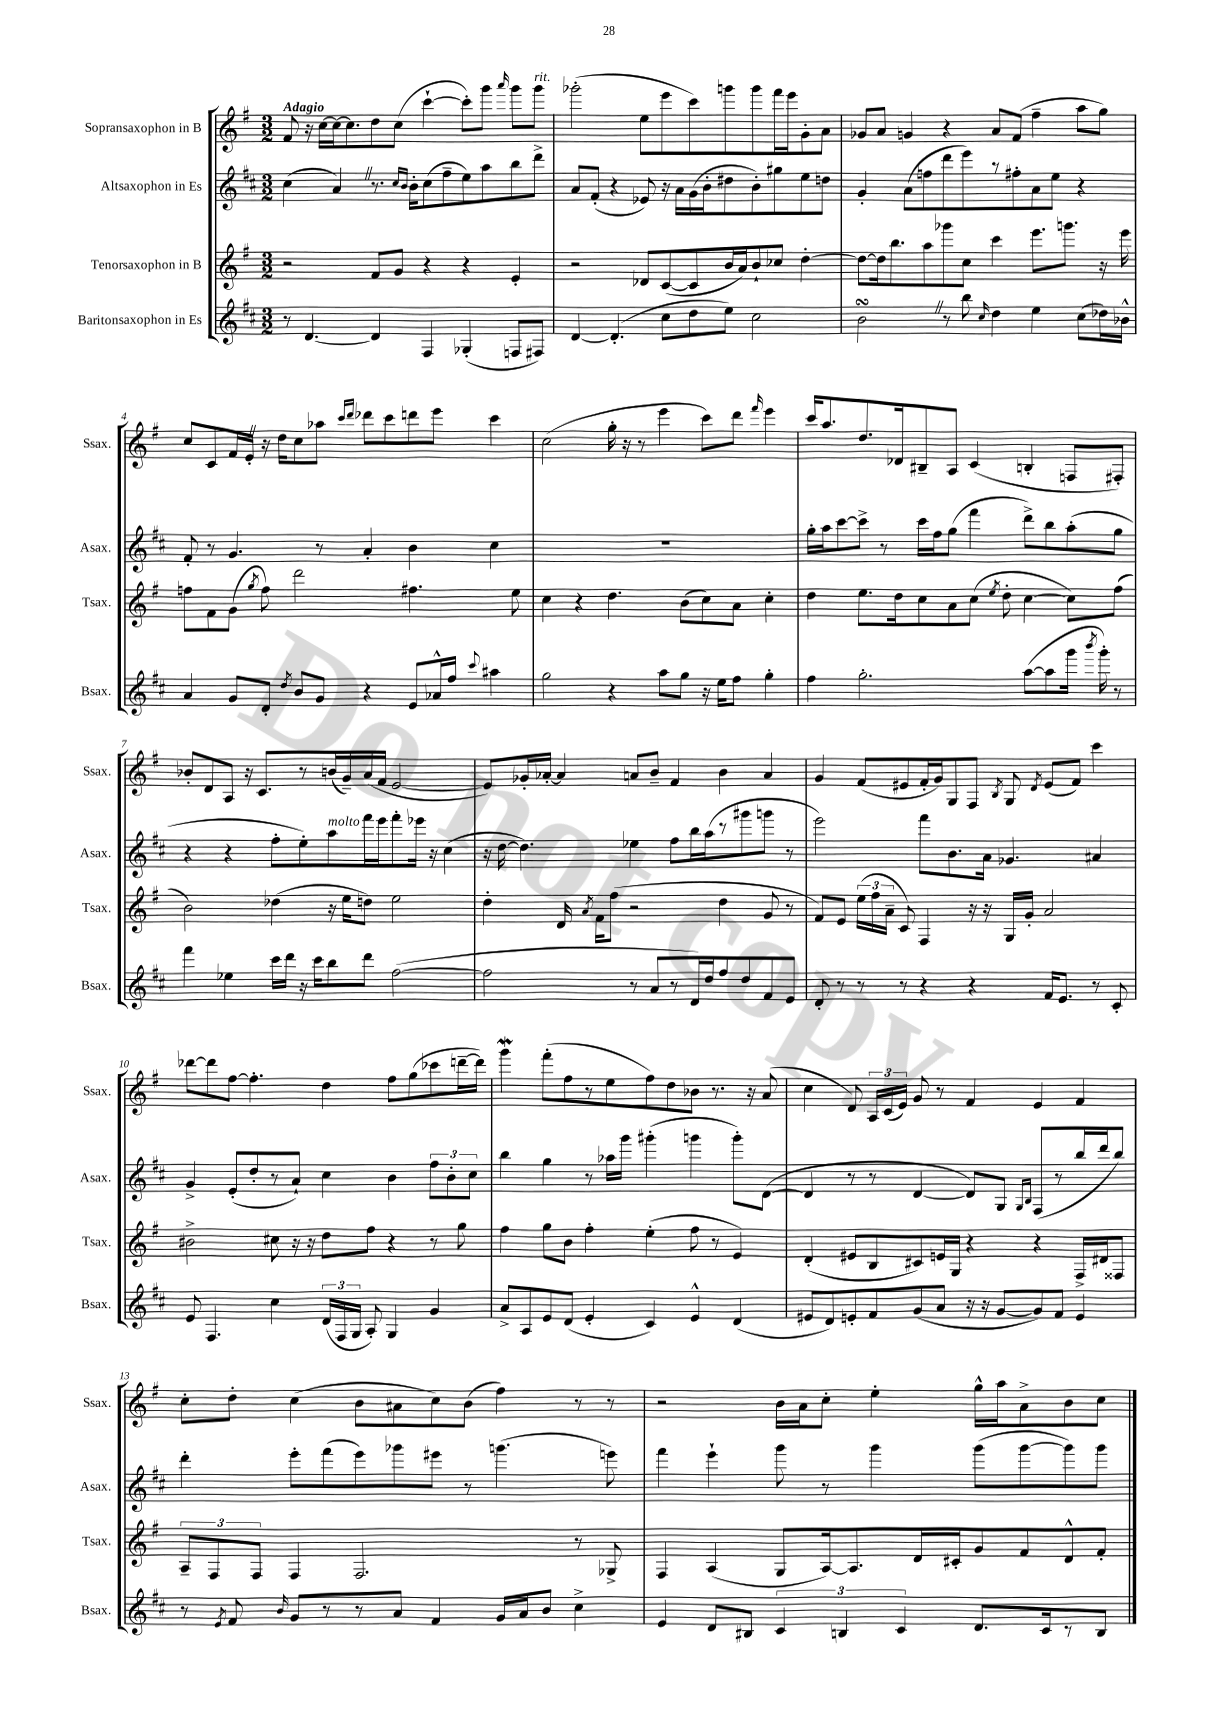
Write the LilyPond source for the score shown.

<<
\new StaffGroup <<
\new Staff = "s0" \with { instrumentName = "Sopransaxophon in B" shortInstrumentName = "Ssax." } {
    \clef treble \key g \major \numericTimeSignature \time 3/2 \tempo "Adagio"
    \autoBeamOff fis'8 r16 c''16[~ c''16~ c''8. d''8 c''8]( c'''4~-! c'''8[-.) g'''8] \grace { a'''16 } g'''8[ g'''8]^\markup { \italic "rit." } |
    ges'''2-.( e''8[ e'''8 c'''8) g'''8 g'''8 fis'''16 e'''16 g'8-. a'8] |
    ges'8[ a'8] g'4 r4 a'8[ fis'8]( fis''4-- a''8[ g''8]) |
    c''8[ c'8 fis'16 e'16]-. \once \override BreathingSign.text = \markup { \musicglyph "scripts.caesura.straight" } \breathe r16 d''16[ c''8 aes''8] \grace { c'''16[ d'''16] } des'''8[ c'''8 d'''8 e'''8] c'''4 |
    c''2( g''16-. r16 r8 e'''4 c'''8[) d'''8] \grace { fis'''16 } e'''4 |
    c'''16[ a''8. d''8. des'16 bis8-- a8] c'4( b4-. f8[ fis8]-.) |
    bes'8[-. d'8 a8] r16 c'8.[ r8 b'16( g'16--) a'16( fis'16] e'2~ |
    e'8[) ges'16-. aes'16]~-. aes'4 a'8[ b'8]-- fis'4 b'4 a'4 |
    g'4 fis'8[( eis'8 fis'16-. g'16) g8 fis8] \acciaccatura { b8 } g8 \acciaccatura { d'8 } eis'8[( fis'8]) c'''4 |
    des'''8[~ des'''8 fis''8]~ fis''4.-. d''4 fis''8[ g''8( ces'''8 d'''16~-- d'''16]) |
    g'''4\mordent fis'''8[-.( fis''8 r8 e''8 fis''8) d''8 bes'8] r8. r16 a'8( |
    c''4 d'8) \tuplet 3/2 { a16[ c'16( e'16]) } g'8 r8 fis'4 e'4 fis'4 |
    c''8[-. d''8]-. c''4( b'8[ ais'8 c''8) b'8]( fis''4) r8 r8 |
    r2 b'16[ a'16 c''8]-. e''4-. g''16[-^ a''16 a'8-> b'8 c''8] \bar "|." |
}
\new Staff = "s1" \with { instrumentName = "Altsaxophon in Es" shortInstrumentName = "Asax." } {
    \clef treble \key d \major \numericTimeSignature \time 3/2
    \autoBeamOff cis''4( a'4) \once \override BreathingSign.text = \markup { \musicglyph "scripts.caesura.straight" } \breathe r8. \grace { cis''16[ b'16] } b'16[-. cis''8( fis''8-- e''8) a''8 b''8 d'''8]-> |
    a'8[ fis'8]-.( r4 ees'8) r16 a'16[ g'16( b'16-. dis''8 b'8-.) gis''8 e''8 d''8] |
    g'4-. a'8[( f''8 d'''8 e'''8) r8 fis''8-. a'8 e''8] r4 |
    fis'8-. r8 g'4. r8 a'4-. b'4 cis''4 |
    R1. |
    g''16[-. a''16 cis'''8~ cis'''8]-> r8 cis'''16[ fis''16 g''8]( fis'''4 d'''8[->) b''8 a''8-.( g''8] |
    r4 r4 fis''8[-. e''8-.) a''8^\markup { \italic "molto" } fis'''16 e'''16 fis'''8-. ees'''16] r16 cis''4( |
    r16 d''16~ d''4.) ees''4 fis''8[ b''16 a''16( r8 gis'''8 g'''8] r8 |
    e'''2) fis'''8[ b'8. a'16] ges'4. ais'4 |
    g'4-> e'8[-.( d''8-. r8 a'8]-!) cis''4 b'4 \tuplet 3/2 { fis''8[ b'8-. cis''8] } |
    b''4 g''4 r8 aes''16[ g'''16] gis'''4-.( g'''4 g'''8[-.) d'8]~( |
    d'4 r8 r8 d'4~ d'8[) g8] \grace { g16[ b16] } fis8[( r8 b''16 d'''16 b''8]) |
    d'''4-. e'''8[-. fis'''8( e'''8) ges'''8 eis'''8] r8 g'''4.( e'''8) |
    fis'''4 e'''4-! g'''8 r8 g'''4 g'''8[( g'''8~ g'''8) g'''8] \bar "|." |
}
\new Staff = "s2" \with { instrumentName = "Tenorsaxophon in B" shortInstrumentName = "Tsax." } {
    \clef treble \key g \major \numericTimeSignature \time 3/2
    \autoBeamOff r2 fis'8[ g'8] r4 r4 e'4-. |
    r2 des'8[ c'8~( c'8 b'16 a'16) b'8-! ces''8] d''4~-. |
    d''8[~ d''16 b''8. a''8 ges'''8 c''8] c'''4 e'''8.[ g'''8.] r16 e'''16 |
    f''8[ fis'8 g'8]( \acciaccatura { g''8 } f''8) d'''2 fis''4. e''8 |
    c''4 r4 d''4. b'8[( c''8) a'8] c''4-. |
    d''4 e''8.[ d''16 c''8 a'8 c''8]( \acciaccatura { e''8 } d''8-. c''4~ c''8[) fis''8]( |
    b'2) des''4( r16 e''16[ d''8]) e''2 |
    d''4-. d'16 \acciaccatura { a'8 } fis'16[ fis''8]( r2 d''4 g'8 r8 |
    fis'8[) e'8] \tuplet 3/2 { e''16[( fis''16 a'16]-- } c'8) fis4 r16 r16 g16[ g'16]-. a'2 |
    bis'2-> cis''8 r16 r16 d''8[ fis''8] r4 r8 g''8 |
    fis''4 g''8[ b'8] fis''4-. e''4-.( fis''8 r8 e'4) |
    d'4-.( eis'8[ b8 cis'8) e'16 g16] r4 r4 fis16[-> dis'16 fisis8] |
    \tuplet 3/2 { a8[-- fis8 fis8] } fis4 fis2. r8 ges8-> |
    fis4 a4( g8[ a16~) a8. d'16 cis'16-. g'8 fis'8 d'8-^ fis'8]-. \bar "|." |
}
\new Staff = "s3" \with { instrumentName = "Baritonsaxophon in Es" shortInstrumentName = "Bsax." } {
    \clef treble \key d \major \numericTimeSignature \time 3/2
    \autoBeamOff r8 d'4.~ d'4 fis4 ges4-.( f8[ fis8]) |
    d'4~ d'4.-.( cis''8[ d''8 e''8]) cis''2 |
    b'2\turn \once \override BreathingSign.text = \markup { \musicglyph "scripts.caesura.straight" } \breathe r8 b''8 \grace { cis''16 } d''4 e''4 cis''8[( des''16) bes'16]-^ |
    a'4 g'8[ d'8]-. \acciaccatura { d''8 } b'8[ g'8] r4 e'8[ aes'16-^ fis''16] \appoggiatura { cis'''8 } ais''4 |
    g''2 r4 a''8[ g''8] r16 e''16[ fis''8] g''4-. |
    fis''4 g''2.-. a''8[~( a''8 g'''16] \acciaccatura { b'''8 } g'''16-.) r8 |
    fis'''4 ees''4 cis'''16[ d'''16] r16 cis'''16[ b''8 d'''8] fis''2~( |
    fis''2 r8 a'8[ r8 d'16) d''16 fis''8 d''8 fis'8 e'8] |
    d'8-. r8 r8 r8 r4 r4 fis'16[ e'8.] r8 cis'8-. |
    e'8 fis4. cis''4 \tuplet 3/2 { d'16[( fis16 g16] } a8-.) g4 g'4 |
    a'8[-> a8 e'8 d'8]( e'4-. cis'4) e'4-^ d'4( |
    eis'8[ d'8) e'8-. fis'8 g'8( a'8] r16 r16 g'8[~ g'8) fis'8] e'4 |
    r8 \acciaccatura { e'8 } fis'8 \grace { b'16 } g'8[ r8 r8 a'8] fis'4 g'16[ a'16 b'8] cis''4-> |
    e'4 d'8[ bis8] \tuplet 3/2 { cis'4 b4 cis'4 } d'8.[ cis'16 r8 b8] \bar "|." |
}
>>
>>
